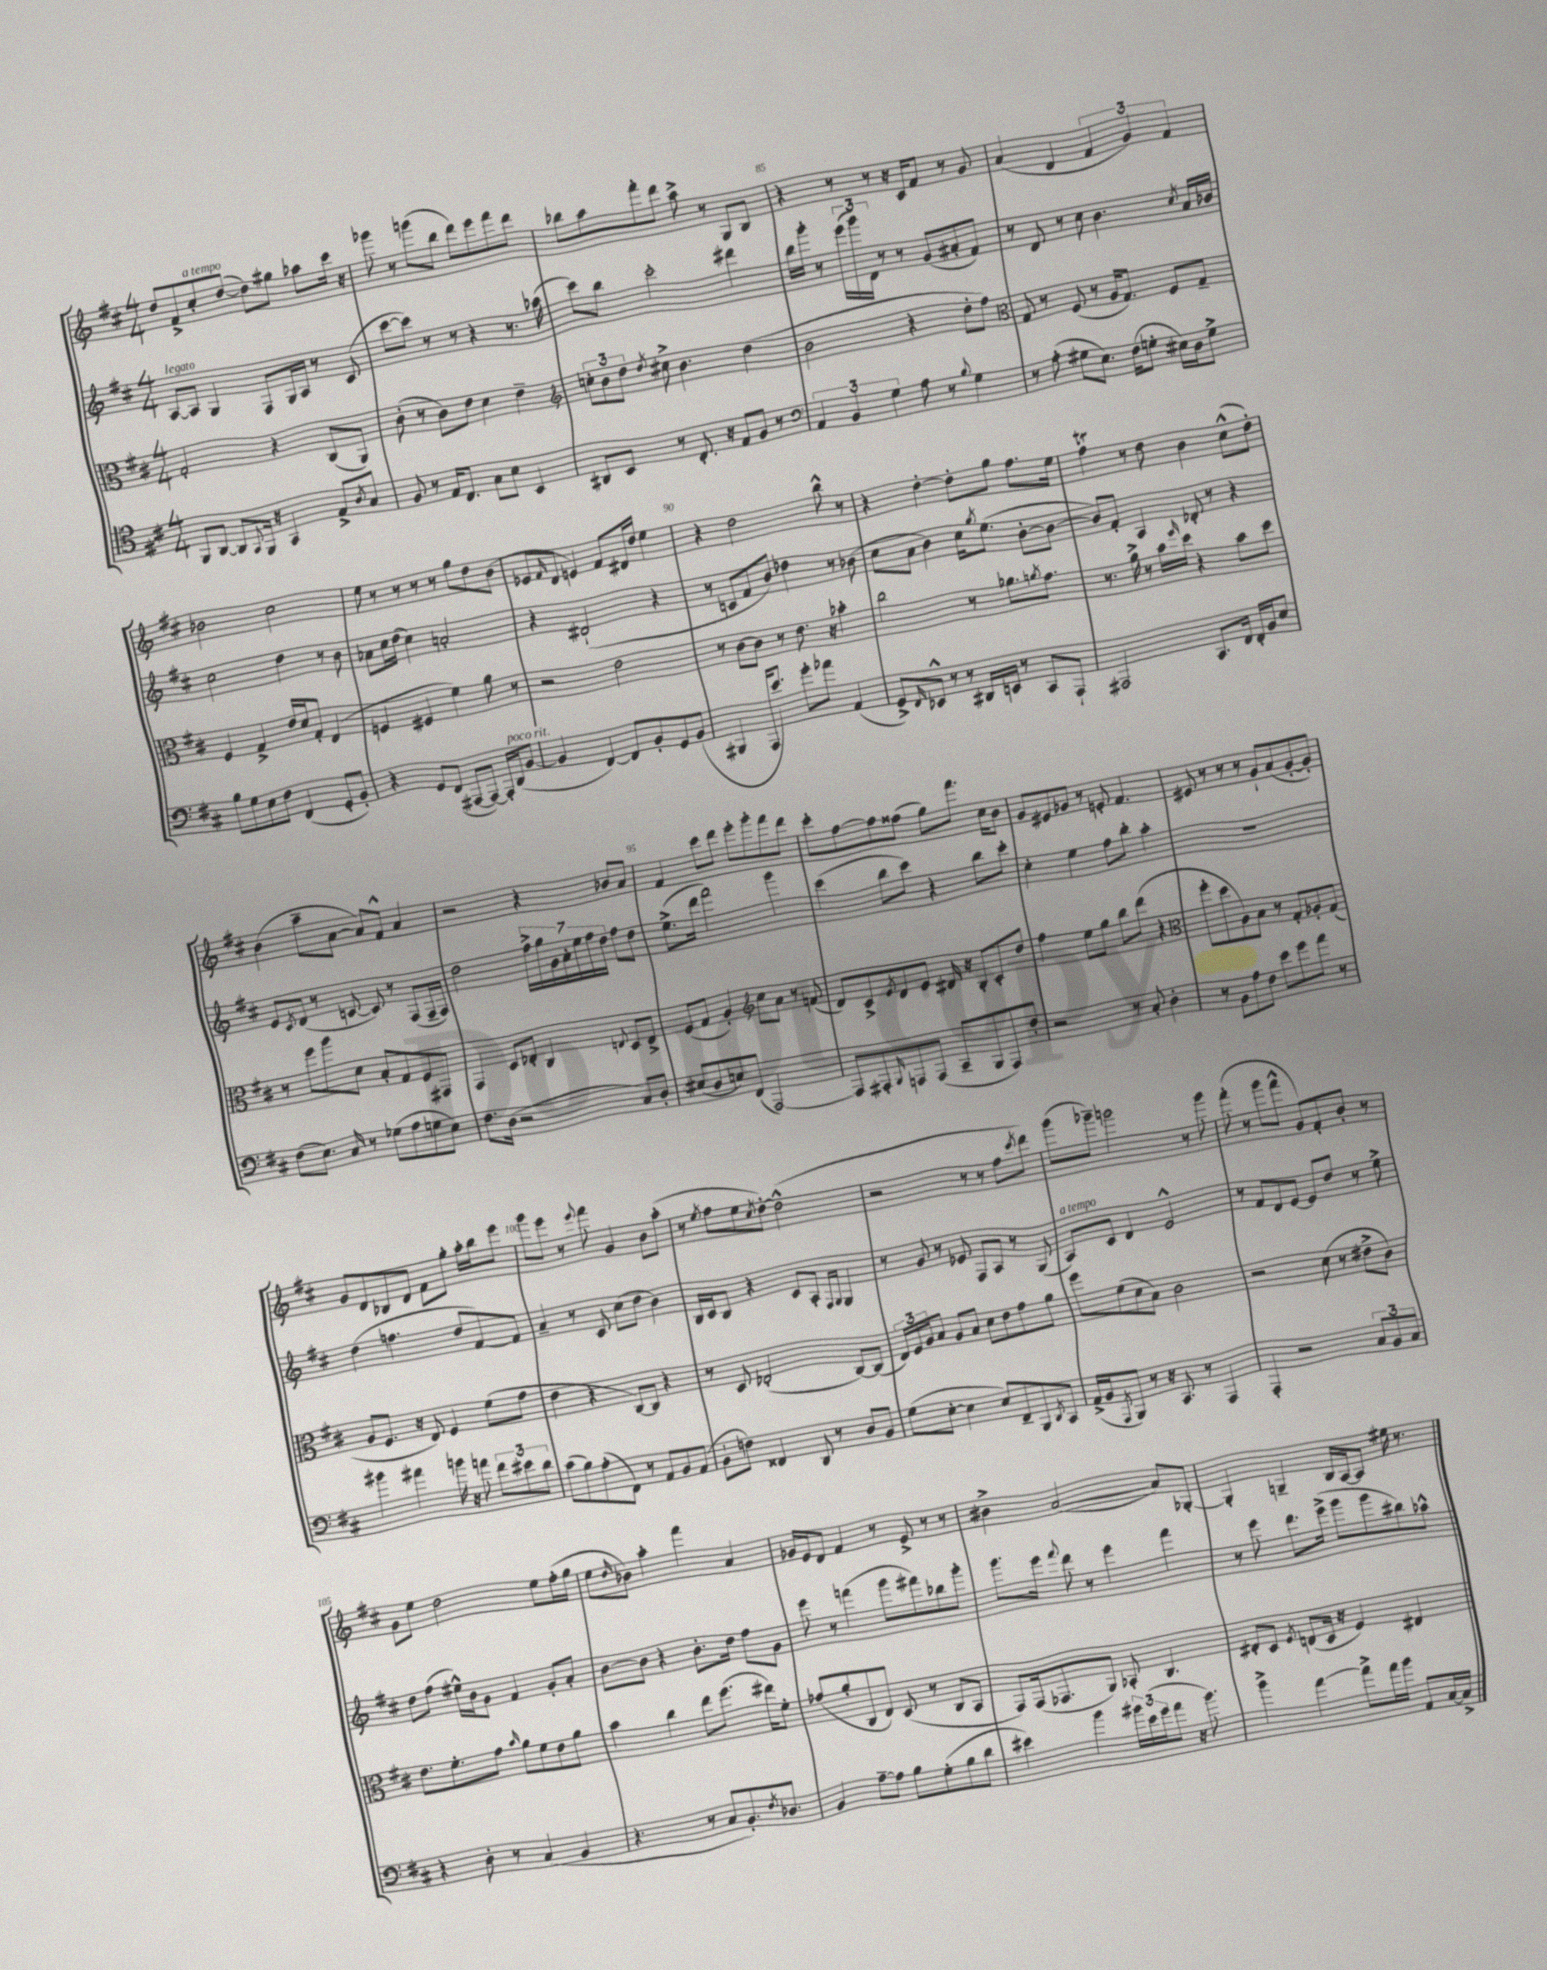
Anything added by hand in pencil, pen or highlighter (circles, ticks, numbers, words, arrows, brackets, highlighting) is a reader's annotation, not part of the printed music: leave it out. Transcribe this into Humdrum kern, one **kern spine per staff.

**kern	**kern	**kern	**kern
*staff4	*staff3	*staff2	*staff1
*clefC4	*clefC3	*clefG2	*clefG2
*k[f#c#]	*k[f#c#]	*k[f#c#]	*k[f#c#]
*M4/4	*M4/4	*M4/4	*M4/4
8FF#	2G'	[8A	8dd
[8AA	.	8A]	8f#^
8AA]	.	4G	8cc#'
8qqGG	.	.	.
16FF#	.	.	([8dd
16r	.	.	.
4GG	4r	8F#	8dd])
.	.	16G	8gg#
.	.	16A	.
8E^	(8C#	8r	8aa-
8qA	.	.	.
8G	8AA)	(8c#	16ccc#
.	.	.	16r
=	=	=	=
8F#	(8c#'	[8ccc#	8ggg-
8r	8r	8ccc#])	8r
16E	8c#)	8r	(8ggg
8.C#	.	.	.
.	8e	8r	8bb
8G	4d	4r	8ddd)
8B	.	.	8eee
4BB	4e~	8.r	8fff#
.	.	.	8ddd
.	.	(16aa-	.
=	=	=	=
*	*clefG2	*	*
8AA#	12cc'	8ccc#)	8bb-
.	12b	.	.
8BB	.	8bb	8aa
.	12dd	.	.
.	8qdd	.	.
8r	8cc#^	2ccc#'	8fff#'
8.C#'	4.b	.	8ddd
.	.	.	8aa^
16r	.	.	.
8E	.	.	8r
8F#	(4dd	4ddd#	8G
8r	.	.	8B
=	=	=	=
*clefF4	*	*	*
6AA	2b	16bb	4r
.	.	16ggg'	.
.	.	8r	.
6BB	.	.	.
.	.	(24eee	8r
.	.	24ggg)	.
6G	.	24d	.
.	.	8r	8r
8A	4r	8r	16r
.	.	.	16c#
8r	.	(8g	8f#
8qqB	.	.	.
4G	8dd'	8a#'	8r
.	8ff#)	8f#)	8g
=	=	=	=
*	*clefC3	*	*
8r	8G	8r	(4a
(8A'	8r	8d	.
8G#	(8F#	8r	4d
8.E)	8r	8cc#	.
.	16A	4.b	6f#
(16F#	8.G)	.	.
8G'	.	.	.
.	.	.	6g)
16E#)	8F#	.	.
16D	.	.	.
.	.	.	6f#
.	.	8qcc#	.
8G^	8G~	16a	.
.	.	16b-	.
=	=	=	=
8B	4F#	2cc#	2b-
8G	.	.	.
8E	4G^	.	.
8F#	.	.	.
(4FF#	16e	4dd	2cc#
.	16d	.	.
.	8G'	.	.
8GG'	(4E	8r	.
8BB')	.	8b	.
=	=	=	=
4r	4F	8a-	8ee
.	.	16cc#	8r
.	.	(16dd	.
8GG	4F#	4cc#)	8r
(8FF#	.	.	8r
[8AAA#	4f#)	2a'	8r
8AAA#_)	.	.	8gg
16AAA#']	8a	.	8dd
(16DD	.	.	.
[8BB	8r	.	(8b
=	=	=	=
4BB]	2r	4r	8e-
.	.	.	16qqf#
.	.	.	8d
[4FF#)	.	(2d#`	4e)
8FF#]	2e	.	8f#
8BB'	.	.	16d#
.	.	.	16dd
8GG	.	4r	4ee
(8BB	.	.	.
=	=	=	=
4BBB#	8r	8r	4r
.	[8c#	8c	.
16AAA	8c#]	8f#	2dd
8.e)	.	.	.
.	8r	8b)	.
8g'	8.e	4dd-	.
8a-	.	.	.
.	16r	.	.
(4AA	4b-'	8r	8bb^^
.	.	(8b-	8r
=	=	=	=
8GG^)	2cc#	8cc#	4r
16qqFF#	.	.	.
8EE-^^	.	8a	.
8r	.	4b)	[4dd'
8r	.	.	.
16DD#	8r	16cc#	8dd']
.	.	8qgg	.
16EE	.	(8.ee	.
8r	8.a-	.	8gg
8CC#	.	[8b'	8.ff#
.	8qa	.	.
.	8.g	.	.
8AAA`	.	8b_	.
.	.	.	16ee
=	=	=	=
2AAA#	8.r	8b])	4ff#
.	.	8f#'	.
.	16a^	.	.
.	8r	4A	8r
.	16b	.	8dd
.	16qqff#	.	.
.	16dd	.	.
8.CC#	4r	8d-'	4b
.	.	8r	.
16FF#	.	.	.
16FF#'	8b	4r	(8cc#^^
16BB	.	.	.
8E	8dd	.	8dd')
=	=	=	=
(8F#	8r	8e	(4b
.	.	8qc#	.
8.E)	8ff#	(8d	.
.	8aa	8r	8aa~
16C#	.	.	.
8r	8d	[8c	[8a
(8G-	8B'	8c])	8a])
8A	8G	8r	8f#^^
8G	8F#	(8F#	4a
8E)	8GG#	16F#~	.
.	.	16F#)	.
=	=	=	=
8.F#	4GG	2dd	2r
(16D	.	.	.
2r	8D	.	.
.	8E-'	.	.
.	4C#	28ff#^	4r
.	.	28gg	.
.	.	28g	.
.	.	28a'	.
.	.	28ee	.
.	.	28ff#	.
.	.	28dd	.
.	8qqE	.	.
8C#)	8D	8ff#	8b-
8D'	8E^	8dd	8a
=	=	=	=
(8E#	(8F#	(8.ee^	4f#
8D	8G	.	.
.	.	16ddd	.
8E)	4A')	2fff#)	8ccc#
(8FF#	.	.	8ddd
*	*clefG2	*	*
[2AAA)	8cc#	.	8eee'
.	8a	.	8ggg'
.	8r	4ggg	8fff#
.	(8f	.	8ddd
=	=	=	=
8AAA]	8d)	(4ccc#	8ccc#'
8AAA#'	8c#^	.	[8ff#
16qqBBB	8qe	.	.
8AAA	8d	8bb	8ff#]
(8AAA	8e	8ccc#)	(8ff##
8CC#~	16d#	4r	8gg)
.	16r	.	.
8BBB	8B'	.	8.fff#
8AAA)	8c#'	8bb	.
.	.	.	16cc#
8F#'	8dd	8ccc#'	8b
=	=	=	=
2r	4ff#	4cc#'	8g
.	.	.	8e#
.	8ee	4ee	8g-
.	8gg	.	8r
8r	8bb	8ff#	8e'
8C#'	(8ddd	8bb'	4.f#
4D'	4r	4aa'	.
=	=	=	=
*	*clefC3	*	*
8r	8ff#'	1r	8e#
8BB	8dd	.	8r
8A	8A)	.	8r
8F#	8B	.	8r
8e	8r	.	8g`
8g	8G'	.	(8a
8a	8A-'	.	[8g'
8r	(8G	.	8g'])
=	=	=	=
4b#	8A	(4dd	8g
.	8.F#	.	8d
4a#	.	4.ff	8B-
.	16r	.	.
.	8E)	.	8d
16b	4F#	.	8f#
16r	.	.	.
8a	.	8dd	8gg'
12f#	(8f#	[8f#)	16aa'
.	.	.	16bb
12e#	.	.	.
.	8g	8f#]	8eee
12d	.	.	.
=	=	=	=
(8c#	4e	4a~	8ggg
8B)	.	.	8eee
(8A'	4r	8r	8r
.	.	.	8qqeee
8FF#)	.	8c#	8fff#
8r	[8C#)	(8cc#	4g
8AA	8C#]	8dd	.
8BB	4r	4b)	8b
(8AA	.	.	(8aa'
=	=	=	=
8BB`	8r	16B	8r
.	.	16c#	.
.	.	.	8qee
8F)	8D	8B	8ff#
4FF##	(2E-'	4r	8ee
.	.	.	8qcc#
.	.	.	[8dd')
8DD	.	8c#	(2dd^^]
8r	.	8A'	.
.	.	16qqF#	.
.	.	16qqG	.
8D	[8C#)	4G	.
8BB	(8C#]	.	.
=	=	=	=
(8G	24E)	8r	2r
.	24F#	.	.
.	24A	.	.
[8E'	8B	8g	.
4E]	8A	8r	.
.	8B	8e-	.
8E)	8d	8F#	8r
8FF#~	8e	8A	8r
8BBB	8g	8r	8ff#
8qDD	.	.	8qccc#
8CC#	8a	(8G	8ddd)
=	=	=	=
(16AA^	8ff#	8A)	(8ggg
16BB	.	.	.
8qAAA	.	.	.
8BBB)	(8f#	8c#	8ggg-~)
8r	8d	4d	2ggg
16r	8B)	.	.
8.CC#	.	.	.
.	2c#	2e^^	.
8r	.	.	.
4AAA	.	.	8r
.	.	.	8ggg
=	=	=	=
4AAA'	2r	8r	(8fff#'
.	.	8f#	8r
2r	.	8d	8ggg
.	.	[8e	8fff#^^
.	(8d	8e]	8g)
.	8r	8dd	8f#'
12C#	8e#^	8r	8b'
12BB	.	.	.
.	8c#)	8ee^	8r
12C#	.	.	.
=	=	=	=
4r	8.e	8dd	8g
.	.	(8ff#	8ee
.	8.f#'	.	.
8D'	.	16ee#^^)	2dd
.	.	16b	.
8r	8g	8g	.
.	16qqb	.	.
(4C#	8a	4f#	.
.	8f#	.	.
4BB	8e	8g'	8ee
.	8a	8a'	(16ff#'
.	.	.	16gg
=	=	=	=
4.r	4b	[8b	8ee
.	.	.	16qqdd
.	.	8b]	8b-)
.	4cc#	4r	4aa'
8r	.	.	.
8C#	8ee	8.b'	4fff#
8.BB')	(8.ff#	.	.
.	.	16dd	.
.	.	8ff#	4a
8qF#	.	.	.
8.D-	16ee#)	.	.
.	8f#'	8g	.
=	=	=	=
4BB	(8g-	8eee	16g-
.	.	.	16e
.	8a'	8r	8d
[8A~	8C#	(4fff	4f#
8A]	8E)	.	.
8B	(8D	8ggg	8r
(8G'	8r	8fff#)	8e^
8B	8C#	8bb-	8r
8d	8BB	8ggg'	8r
=	=	=	=
4e#)	8GG)	8.ggg	4b#^
.	(16GG	.	.
.	8.GG-	16eee	.
.	.	8qqfff#	.
4b	.	8ddd	([2a
.	8AA)	8r	.
24b#	8BB-'	4eee	.
(24e#	.	.	.
24g	.	.	.
8a	4.C#	.	.
16r	.	4fff#	8a])
8.b#)	.	.	.
.	.	.	[8G-'
=	=	=	=
4b^	8E#'	8r	4G-']
.	8D	8eee	.
.	8qF#	.	.
[4a	(8E	8.ddd	4G~
.	16D	.	.
.	16r	(16eee^	.
8a^]	4F#)	8ggg	16B
.	.	.	[16A
16a	.	8ggg	8A]
16b	.	.	.
8AA	4E#	8bb#)	16ee#
.	.	.	8.r
[16C#	.	8aa-^^	.
16C#^]	.	.	.
==	==	==	==
*-	*-	*-	*-
